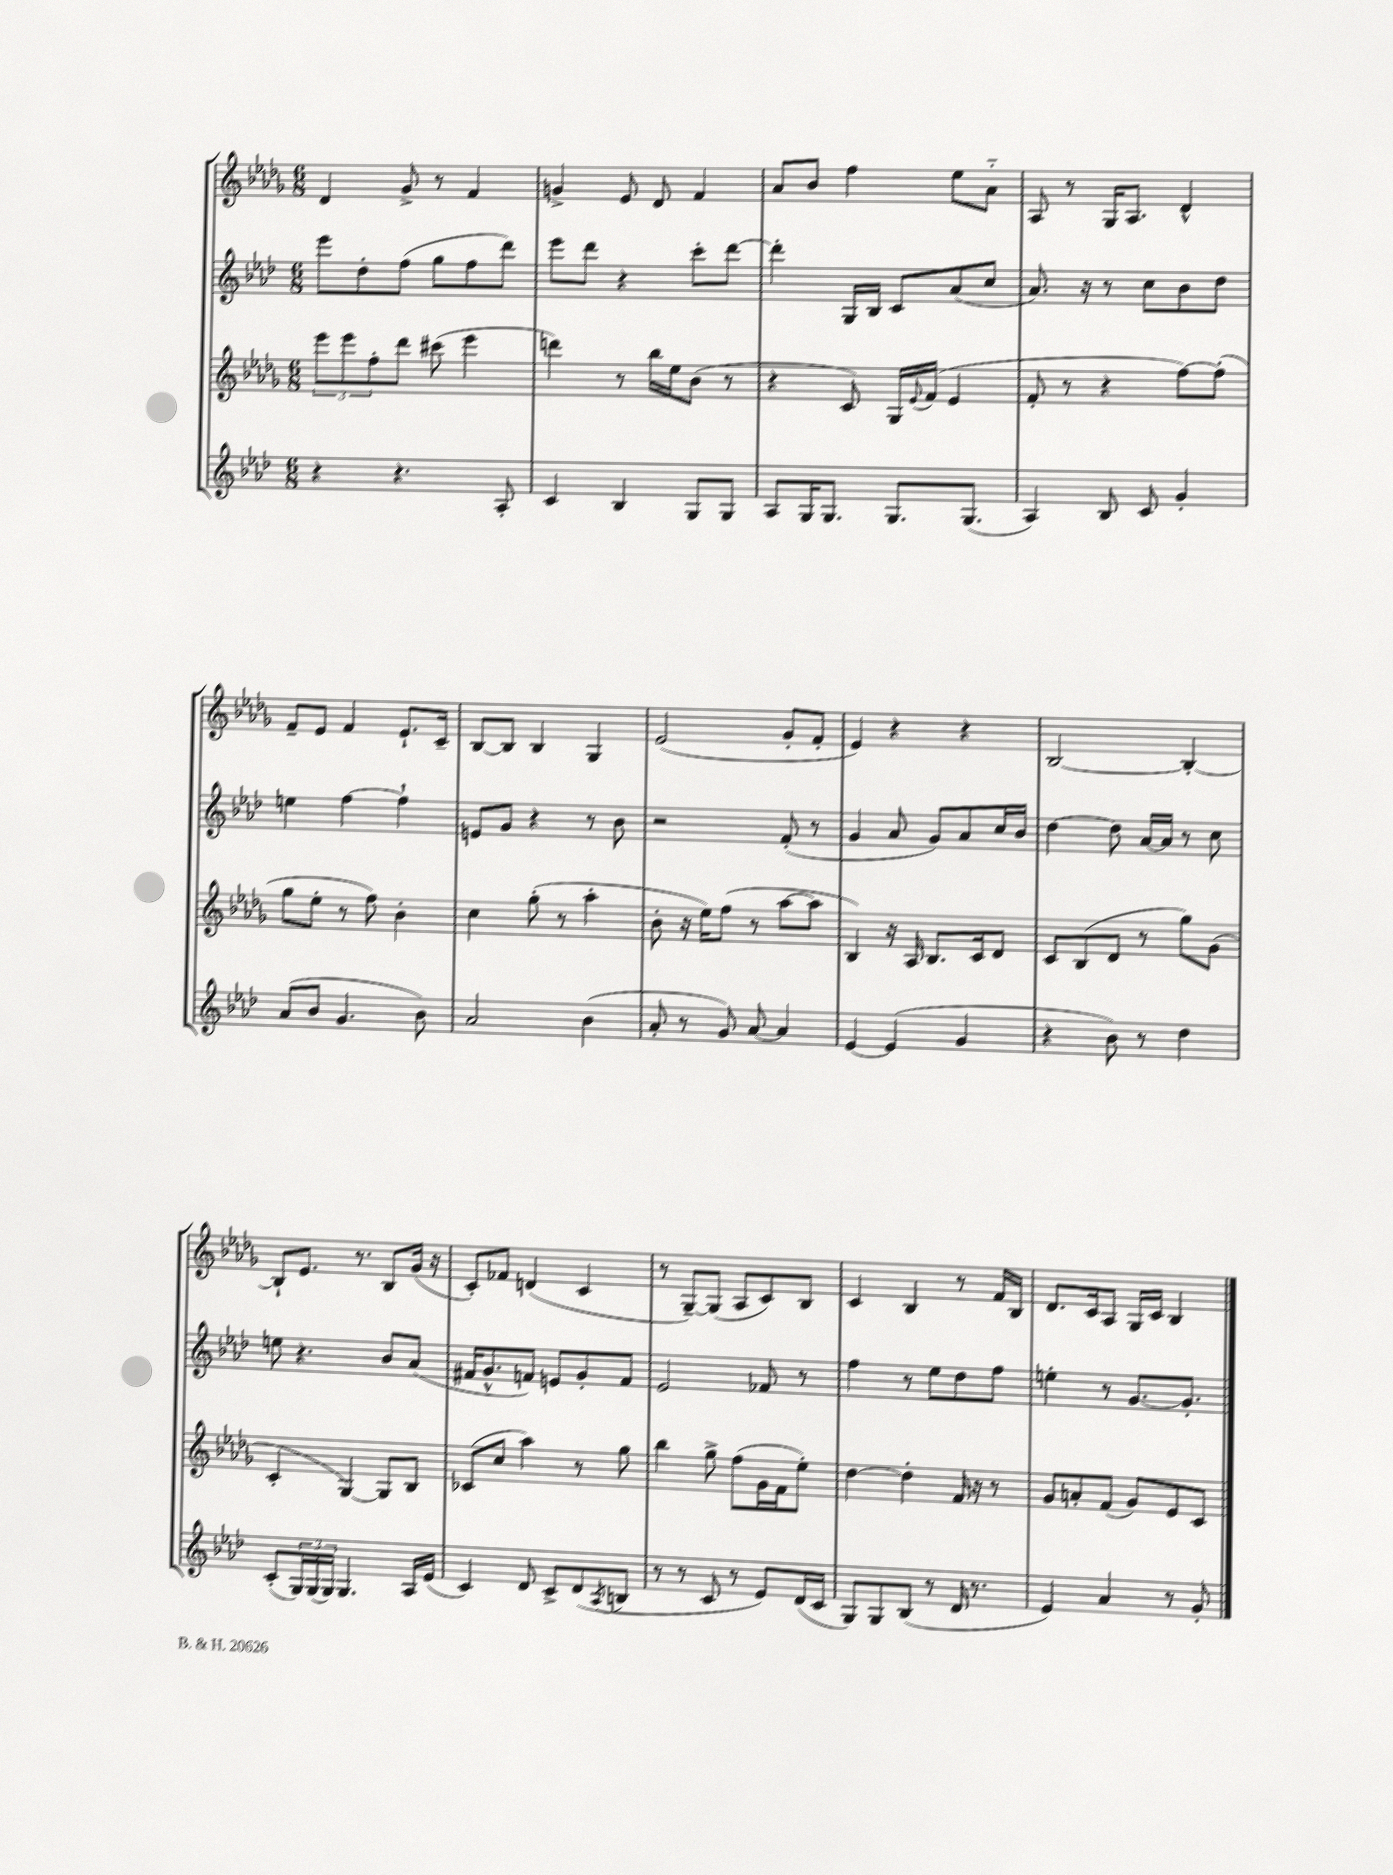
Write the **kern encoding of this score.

**kern	**kern	**kern	**kern
*part4	*part3	*part2	*part1
*staff4	*staff3	*staff2	*staff1
*clefG2	*clefG2	*clefG2	*clefG2
*k[b-e-a-d-]	*k[b-e-a-d-g-]	*k[b-e-a-d-]	*k[b-e-a-d-g-]
*M6/8	*M6/8	*M6/8	*M6/8
=59	=59	=59	=59
4r	12eee-\L	8eee-\L	4d-/
.	12eee-\	.	.
.	.	8dd-'\	.
.	12ff'\	.	.
4.r	8ddd-\J	(8ff\J	8g-^/
.	(8ccc#X\	8gg\L	8r
.	4eee-\	8ff\	4f/
8A-'/	.	8ddd-\J)	.
=60	=60	=60	=60
4c/	4dddn\)	8eee-\L	4gn^/
.	.	8ddd-\J	.
4B-/	8r	4r	8e-/
.	16bb-\LL	.	8d-/
.	16ee-\J	.	.
8G/L	(8b-\J	8ccc'\L	4f/
8G/J	8r	[8ddd-\J	.
=61	=61	=61	=61
8A-/L	4r	4ddd-'\]	8a-/L
16G/K	.	.	8b-/J
8.G/J	.	.	.
.	8c/)	16G/LL	4ff\
.	.	16B-/JJ	.
8.G/L	16G-/LL	8c/L	.
.	8qqe-/	.	.
.	(16f/JJ	.	.
.	4e-/	(8a-/	8ee-\L
(8.G/J	.	.	.
.	.	8cc/J	8a-\J
=62	=62	=62	=62
4A-/)	8f'/	8.a-/)	8A-/
.	8r	.	8r
.	.	16r	.
8B-/	4r	8r	16G-/KL
.	.	.	8.A-/J
8c/	.	8cc\L	.
4g'/	[8ff\L)	8b-\	4d-^^/
.	(8ff'\J]	8dd-\J	.
!!LO:LB:g=z
=63	=63	=63	=63
(8a-/L	8gg-\L	4een\	8f~/L
8b-/J	8ee-'\J	.	8e-/J
4.g/	8r	[4ff\	4f/
.	8ff\)	.	.
.	4b-'\	4ff`\]	8.e-`/L
8b-\)	.	.	.
.	.	.	16c~/Jk
=64	=64	=64	=64
2a-/	4cc\	8en/L	[8B-/L
.	.	8g/J	8B-/J]
.	(8gg-'\	4r	4B-/
.	8r	.	.
(4b-\	4aa-'\	8r	4G-/
.	.	8b-\	.
=65	=65	=65	=65
8a-'/	8b-'\	2r	(2e-/
8r	16r	.	.
.	16ee-\KL)	.	.
8g/)	(8ff\J	.	.
[8a-/	8r	.	.
4a-/]	[8aa-\L	(8f'/	8g-'/L
.	8aa-\J]	8r	8f'/J
=66	=66	=66	=66
[4e-/	4B-/)	4g/	4e-/)
(4e-/]	16r	8a-/	4r
.	16A-/	.	.
.	8.B-/L	8g/L)	.
4g/	.	8a-/	4r
.	16c/k	.	.
.	8d-/J	16cc/L	.
.	.	16b-/JJ	.
=67	=67	=67	=67
4r	8c/L	[4dd-\	[2B-/
.	(8B-/	.	.
8b-\)	8d-/J	8dd-\]	.
8r	8r	[16a-/LL	.
.	.	16a-/JJ]	.
4dd-\	8gg-\L)	8r	4B-'/_
.	(8g-\J	8cc\	.
!!LO:LB:g=z
=68	=68	=68	=68
(8c'/L	4c'/	8een\	8B-`/L]
24G/L)	.	4.r	8.e-/J
(24G/	.	.	.
24G/JJ)	.	.	.
4.G/	[4G-/)	.	.
.	.	.	8.r
.	8G-/L]	8b-/L	8B-/L
16A-/LL	8B-/J	(8a-/J	(16g-/Jk
(16e-/JJ	.	.	16r
=69	=69	=69	=69
4c/)	(8c-X/L	16f#X/KL	8c'/L)
.	.	8.g^^/	.
.	8cc/J	.	8f-X/J
8d-/	4aa-\)	8fn/J)	(4dn/
8c^/L	.	8en/L	.
(8d-/	8r	8g'/	4c/
8qA-/	.	.	.
8Bn/J	8gg-\	8f/J	.
=70	=70	=70	=70
8r	4bb-\	2e-/	8r
8r	.	.	[8G-~/L)
8c/	8gg-^\	.	(8G-/J]
8r	(8ff\L	.	8A-/L
8e-/L)	16g-\L	8f-X/	8c/)
.	16f\J	.	.
(16d-/L	8ee-'\J)	8r	8B-/J
16c/JJ	.	.	.
=71	=71	=71	=71
8G/L)	[4dd-\	4ff\	4c/
8G/	.	.	.
(8B-/J	4dd-'\]	8r	4B-/
8r	.	8ee-\L	.
16d-/	16f/	8dd-\	8r
8.r	16r	.	.
.	8r	8ff\J	16f/LL
.	.	.	16B-/JJ
=72	=72	=72	=72
4e-/)	8g-/L	4een'\	8.d-/L
.	8an'/	.	.
.	.	.	16c/k
4a-/	(8f/J	8r	8A-/J
.	8g-/L)	[8.g/L	16G-/LL
.	.	.	16c/JJ
8r	8e-/	.	4B-/
.	.	8.g'/J]	.
8g'/	8c/J	.	.
==	==	==	==
*-	*-	*-	*-
